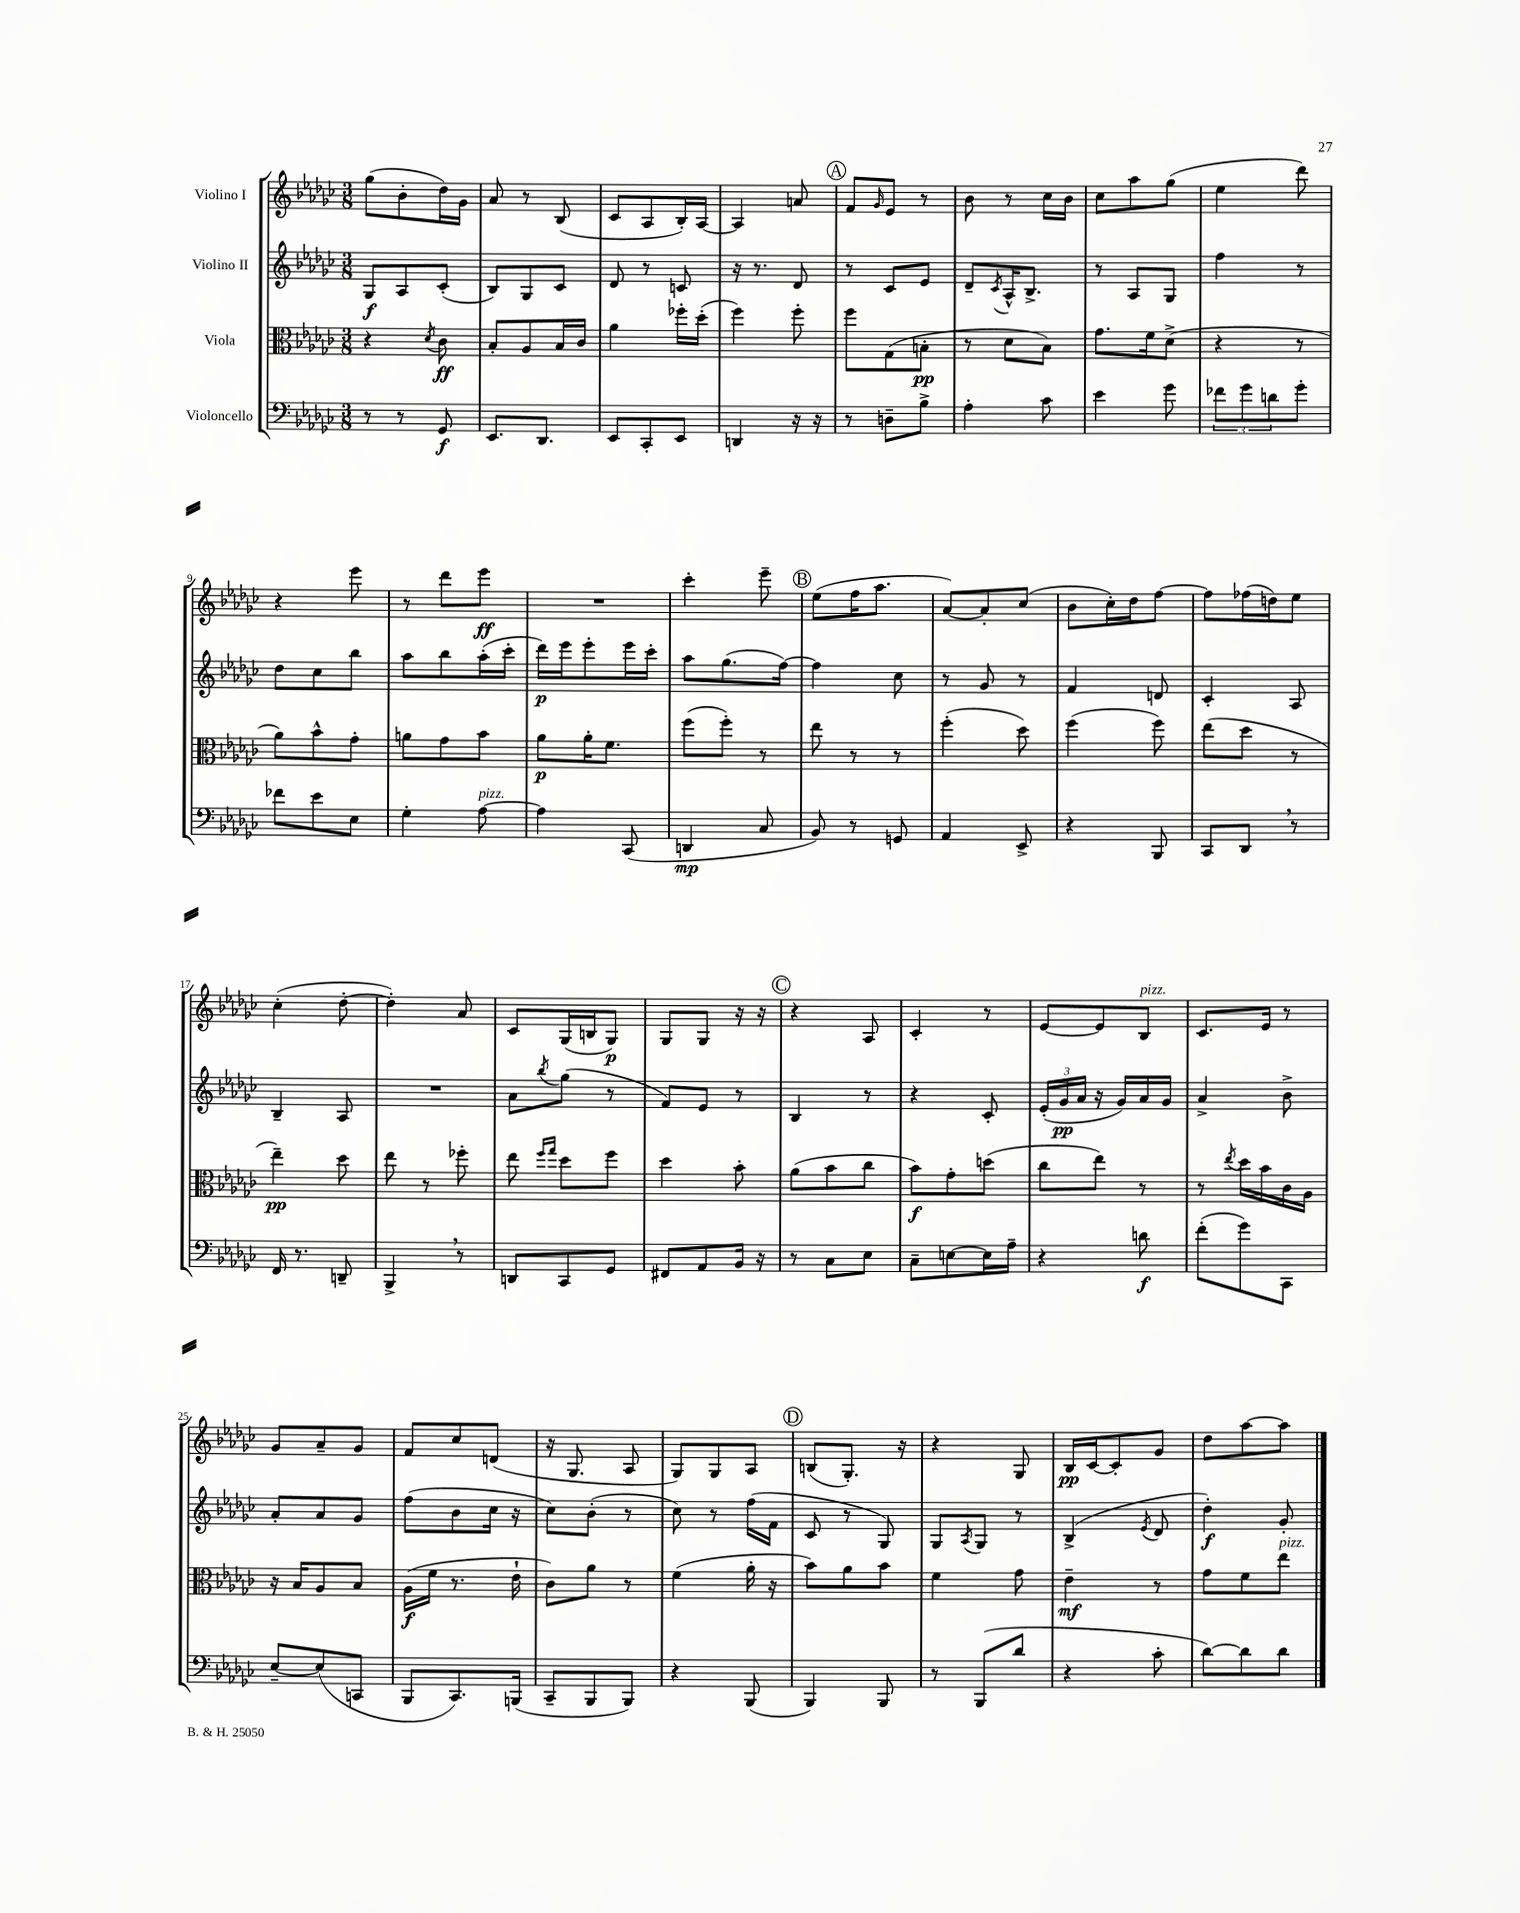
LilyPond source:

<<
\new StaffGroup <<
\new Staff = "s0" \with { instrumentName = "Violino I" } {
    \clef treble \key ges \major \numericTimeSignature \time 3/8
    ges''8( bes'8-. des''16) ges'16 |
    aes'8 r8 bes8( |
    ces'8 aes8 bes16-.) aes16~ |
    aes4 a'8 |
    \mark \markup { \circle "A" } f'8 \grace { ges'16 } ees'8 r8 |
    bes'8 r8 ces''16 bes'16 |
    ces''8 aes''8 ges''8( |
    ees''4 des'''8) |
    r4 ees'''8 |
    r8 des'''8 ees'''8\ff |
    R4. |
    ces'''4-. ees'''8-- |
    \mark \markup { \circle "B" } ees''8( f''16 aes''8. |
    aes'8~) aes'8-. ces''8( |
    bes'8 ces''16-.) des''16 f''8~ |
    f''8 fes''16( d''16) ees''8 |
    ces''4-.( des''8~-. |
    des''4-.) aes'8 |
    ces'8 ges16( b16 ges8\p) |
    ges8 ges8 r16 r16 |
    \mark \markup { \circle "C" } r4 aes8 |
    ces'4-. r8 |
    ees'8~ ees'8 bes8^\markup { \italic "pizz." } |
    ces'8. ees'16 r8 |
    ges'8 aes'8-- ges'8 |
    f'8 ces''8 d'8( |
    r16 ges8. aes8 |
    ges8) ges8 aes8 |
    \mark \markup { \circle "D" } b8( ges8.-.) r16 |
    r4 ges8 |
    bes16\pp ces'16~ ces'8-. ges'8 |
    des''8 aes''8~ aes''8 \bar "|." |
}
\new Staff = "s1" \with { instrumentName = "Violino II" } {
    \clef treble \key ges \major \numericTimeSignature \time 3/8
    ges8\f aes8 ces'8-.( |
    bes8) ges8 ces'8 |
    des'8 r8 c'8 |
    r16 r8. des'8 |
    \mark \markup { \circle "A" } r8 ces'8 ees'8 |
    des'8-- \acciaccatura { ces'8 } aes16-^ bes8.-> |
    r8 aes8 ges8 |
    f''4 r8 |
    des''8 ces''8 bes''8 |
    aes''8 bes''8 aes''16-.( ces'''16-. |
    des'''16\p) ees'''16 ees'''8-. ees'''16 ces'''16-. |
    aes''8 ges''8.( f''16~) |
    \mark \markup { \circle "B" } f''4 ces''8 |
    r8 ges'8 r8 |
    f'4 d'8 |
    ces'4-. aes8 |
    bes4-- aes8 |
    R4. |
    aes'8 \acciaccatura { bes''8 } ges''8( r8 |
    f'8) ees'8 r8 |
    \mark \markup { \circle "C" } bes4 r8 |
    r4 ces'8-. |
    \tuplet 3/2 { ees'16-.( ges'16\pp aes'16 } r16 ges'16) aes'16 ges'16 |
    aes'4-> bes'8-> |
    aes'8-. aes'8 ges'8 |
    f''8( bes'8 ces''16 r16 |
    ces''8) bes'8-.( r8 |
    ces''8) r8 f''16( f'16 |
    \mark \markup { \circle "D" } ces'8 r8 ges8) |
    ges8 \acciaccatura { aes8 } ges8 r8 |
    bes4->( \acciaccatura { ees'8 } des'8 |
    des''4-.\f) ges'8-. \bar "|." |
}
\new Staff = "s2" \with { instrumentName = "Viola" } {
    \clef alto \key ges \major \numericTimeSignature \time 3/8
    r4 \acciaccatura { des'8 } ces'8\ff |
    bes8-. aes8 bes16 ces'16 |
    aes'4 fes''16-. des''16-.( |
    f''4) f''8-. |
    \mark \markup { \circle "A" } f''8 ges8( b8-.\pp |
    r8 des'8 bes8) |
    ges'8. f'16 des'8->( |
    r4 r8 |
    aes'8) bes'8-^ ges'8-. |
    a'8 ges'8 bes'8 |
    aes'8\p aes'16-. f'8. |
    f''8( f''8-.) r8 |
    \mark \markup { \circle "B" } ees''8 r8 r8 |
    f''4-.( des''8) |
    f''4( f''8) |
    ees''8( des''8 r8 |
    ees''4--\pp) des''8 |
    ees''8 r8 fes''8-. |
    ees''8 \grace { f''16 ges''16 } des''8 f''8 |
    des''4 bes'8-. |
    \mark \markup { \circle "C" } aes'8( bes'8 ces''8 |
    bes'8\f) ges'8-. d''8( |
    ces''8 ees''8) r8 |
    r8 \acciaccatura { ees''8 } des''16 bes'16 ces'16 aes16 |
    r16 bes16 aes8 bes8 |
    aes16\f( f'16 r8. ees'16-! |
    ces'8) aes'8 r8 |
    f'4( aes'16-. r16 |
    \mark \markup { \circle "D" } bes'8) aes'8 bes'8 |
    f'4 ges'8 |
    ees'4--\mf r8 |
    ges'8 f'8 ees''8^\markup { \italic "pizz." } \bar "|." |
}
\new Staff = "s3" \with { instrumentName = "Violoncello" } {
    \clef bass \key ges \major \numericTimeSignature \time 3/8
    r8 r8 ges,8\f |
    ees,8. des,8. |
    ees,8 ces,8-. ees,8 |
    d,4 r16 r16 |
    \mark \markup { \circle "A" } r8 d8-- bes8-> |
    aes4-. ces'8 |
    ees'4 ges'8 |
    \tuplet 3/2 { fes'8 ges'8 d'8 } ges'8-. |
    fes'8 ees'8 ees8 |
    ges4-. aes8~^\markup { \italic "pizz." } |
    aes4 ces,8( |
    d,4\mp ces8 |
    \mark \markup { \circle "B" } bes,8) r8 g,8 |
    aes,4 ees,8-> |
    r4 bes,,8 |
    ces,8 des,8 \breathe r8 |
    f,16 r8. d,8-- |
    bes,,4-> \breathe r8 |
    d,8 ces,8 ges,8 |
    fis,8 aes,8 bes,16 r16 |
    \mark \markup { \circle "C" } r8 ces8 ees8 |
    ces8-- e8~ e16 aes16-- |
    r4 d'8\f |
    f'8-.( ges'8) ces,8 |
    ees8~-- ees8( c,8 |
    bes,,8 ces,8.) b,,16( |
    ces,8-- bes,,8 bes,,8) |
    r4 bes,,8( |
    \mark \markup { \circle "D" } bes,,4) bes,,8 |
    r8 bes,,8( des'8 |
    r4 ces'8-. |
    des'8~) des'8 des'8 \bar "|." |
}
>>
>>
